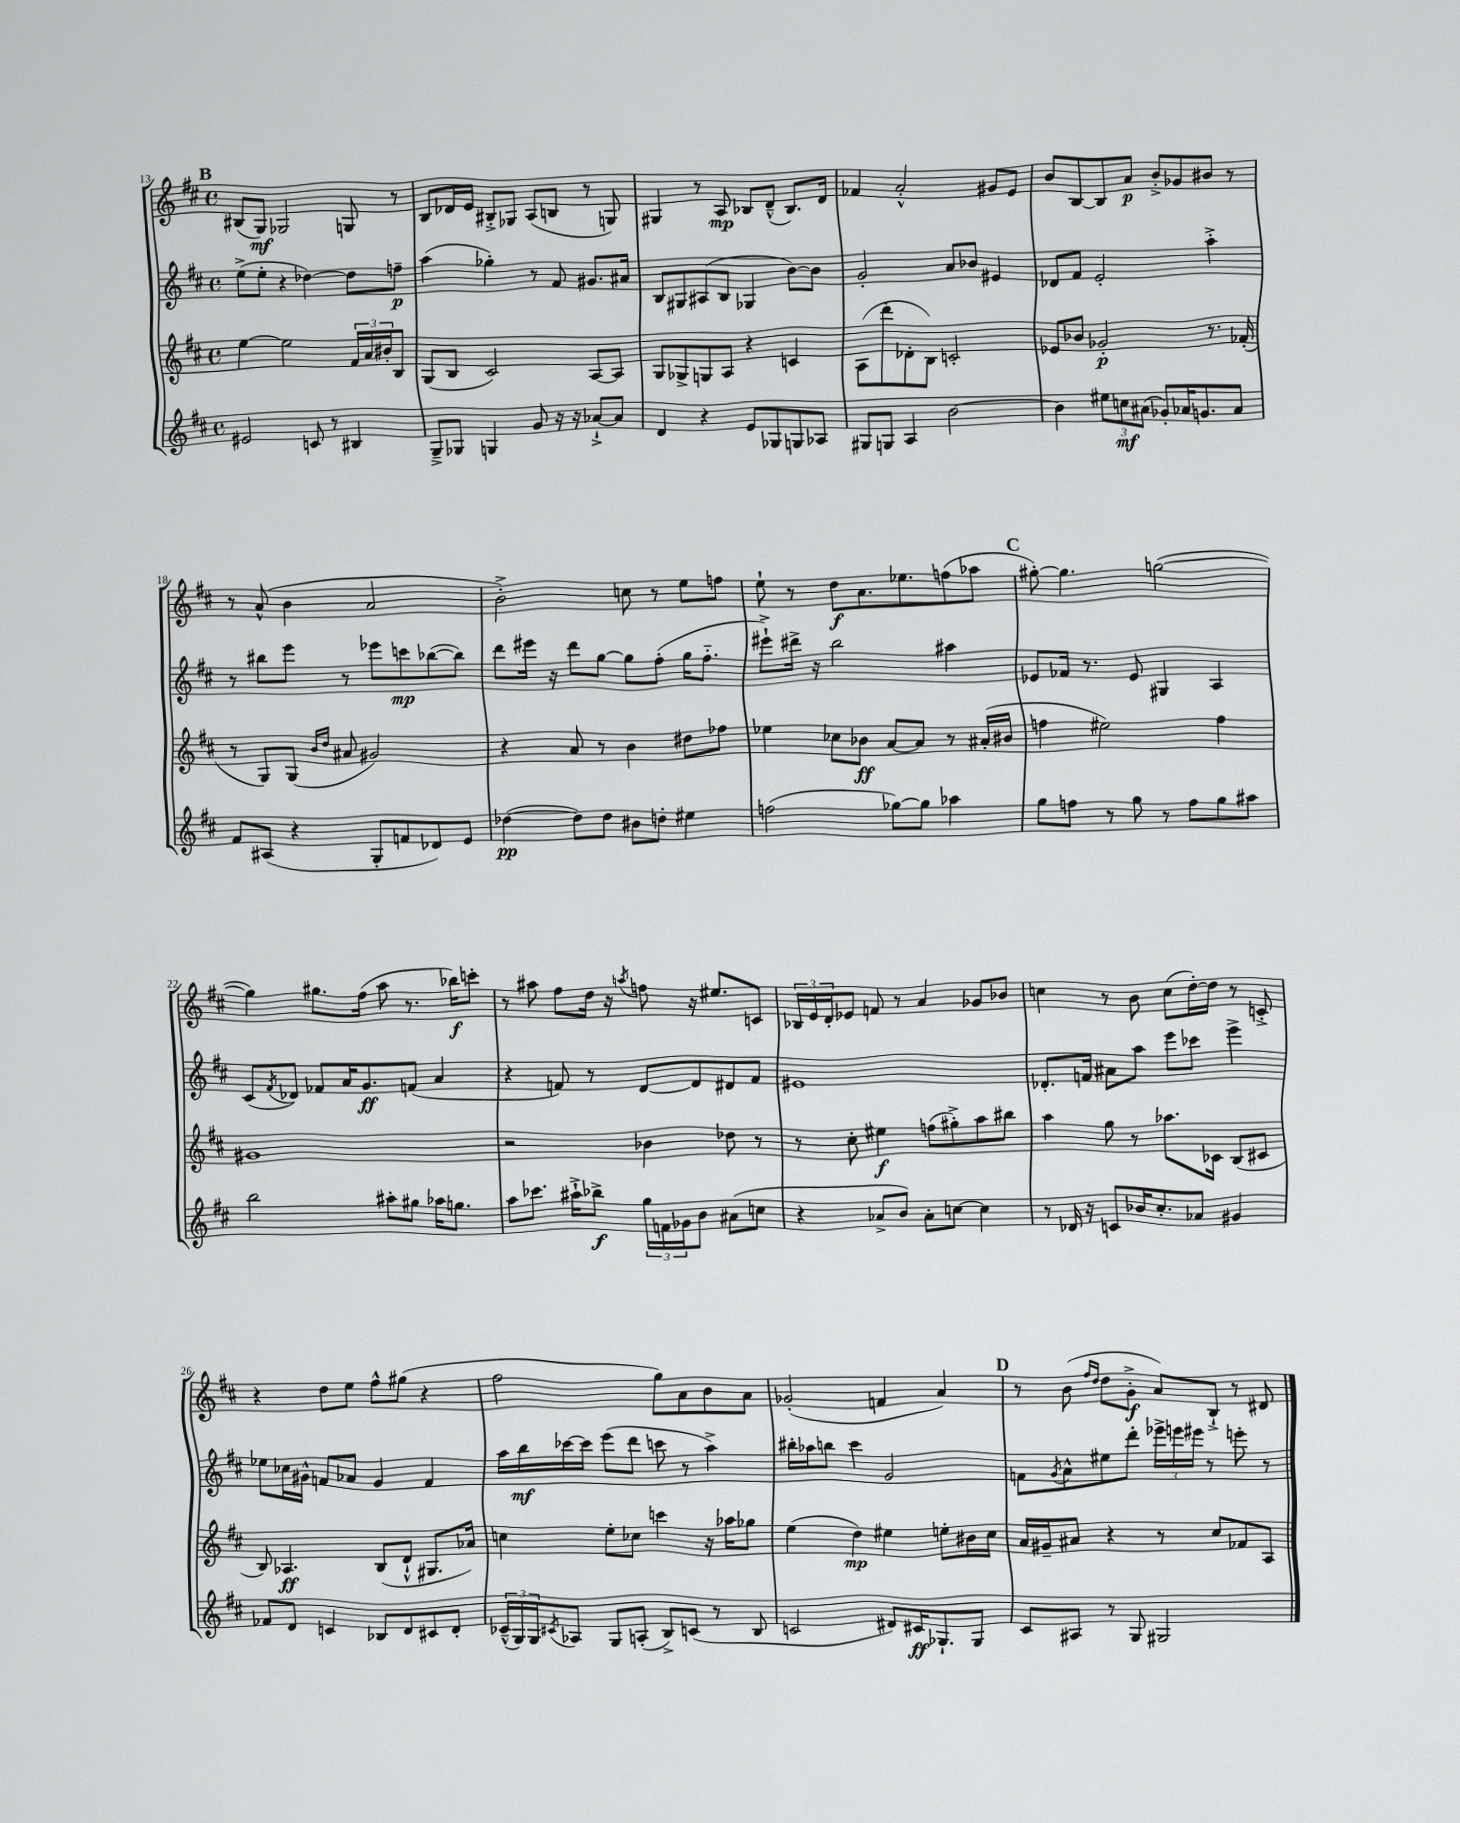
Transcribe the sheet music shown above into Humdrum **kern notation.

**kern	**kern	**kern	**kern
*staff4	*staff3	*staff2	*staff1
*clefG2	*clefG2	*clefG2	*clefG2
*k[f#c#]	*k[f#c#]	*k[f#c#]	*k[f#c#]
*M4/4	*M4/4	*M4/4	*M4/4
*met(c)	*met(c)	*met(c)	*met(c)
2e#	[4ee	(8ee^	(8B#
.	.	8ee'	8G)
.	2ee]	4r	2G-
8c	.	[4dd-)	.
8r	.	.	.
4B#	24f#	8dd-]	8G
.	24a	.	.
.	24b#'	.	.
.	8B	8ff~	8r
=	=	=	=
8G~^	(8G	(4aa	8B
8G-	8B	.	16d-
.	.	.	16e
4G	2c#)	4gg-')	8B#'^
.	.	.	8G-
8g	.	8r	(8A
16r	.	8f#	8B
16r	.	.	.
[8a-`^	[8A	8.g#	8r
8a-]	8A]	.	8G)
.	.	16a#	.
=	=	=	=
4d	8G	8B	4G#
.	8G-^	8G#	.
4r	8G	(8A#	8r
.	8A	8B	8A
8e	4r	4G-	8B-
8G-	.	.	(8d~^^
8G	4c	[8b)	8.B-)
8A-	.	8b]	.
.	.	.	16d
=	=	=	=
8G#	(8A	2g'	4f-
8G	8ddd'	.	.
4A	8d-'	.	2a'^^
.	8B)	.	.
[2b	2c'	8a	.
.	.	8b-	.
.	.	4e#	8g#
.	.	.	8e
=	=	=	=
4b]	8e-	8d-	8b
.	8b-	8f#	[8B
12ee#	2g-'	2e'	8B]
12cc	.	.	.
.	.	.	8a
(12a#	.	.	.
8g-')	.	.	8b'^
16a-	.	.	8g-
8.g	.	.	.
.	8.r	4aa'^	8b#
8a-	.	.	8r
.	(16f-'	.	.
=	=	=	=
8f#	8r	8r	8r
(8A#	8G)	8bb#	(8a^^
4r	(8G	8eee	4b
.	16qqb	.	.
.	16qqdd	.	.
.	8a#	8r	.
8G'	2g#)	8eee-	2a
8f	.	8ccc	.
8d-)	.	([8bb-	.
8e	.	8bb-])	.
=	=	=	=
([4dd-	4r	8ddd	2b'^)
.	.	16eee#	.
.	.	16r	.
8dd-])	8a	8ddd	.
8dd-	8r	[8gg	.
8b#	4b	8gg]	8cc
8dd'	.	(8ff#'	8r
4ee#	8dd#	16gg	8ee
.	.	8.ff#'~	.
.	8ff-	.	8ff
=	=	=	=
(2ff	4ee-	8eee#`^)	8ee`
.	.	16ddd#^	8r
.	.	16r	.
.	8cc-	2bb	8dd
.	8b-	.	8.a
[8gg-)	[8a	.	.
.	.	.	8.ee-
8gg-]	8a]	.	.
4aa-	8r	4aa#	(8ff
.	(16a#'	.	8aa-
.	16b#	.	.
=	=	=	=
8gg	4ff	8e-	[8gg#')
8ff	.	16f-	4.gg#]
.	.	8.r	.
8r	2ee#)	.	.
8gg	.	8e-	.
8r	.	4G#	([2gg
8ff	.	.	.
8gg	4ff	4A	.
8aa#	.	.	.
=	=	=	=
2bb	1g#	(8c#	4gg])
.	.	8qf#	.
.	.	8d-)	.
.	.	8f-	8.gg#
.	.	16a	.
.	.	8.g	(16ff#
8aa#'	.	.	8aa
8gg#	.	(8f	8.r
16aa-	.	4a	.
8.gg	.	.	16bb-)
.	.	.	8ccc'
=	=	=	=
8aa	2r	4r	8r
8.ccc-	.	.	8aa#
.	.	8f)	8ff#
16aa#`^	.	.	.
8bb-^	.	8r	16dd
.	.	.	16r
.	.	.	8qaa
24gg	4b-	[8d	8ff
24f	.	.	.
24g-	.	.	.
8b	.	8d]	16r
.	.	.	8.ee#
(8a#	8dd-	8d#	.
8cc	8r	8f	8c
=	=	=	=
4r	8r	1e#	24B-
.	.	.	24e
.	.	.	24d'
.	8cc#'	.	8e-
8a-^	4ee#	.	8f
8b)	.	.	8r
8a-'	(8ff	.	4a
[8cc	8gg#'^)	.	.
4cc]	8aa	.	8g-
.	8bb#	.	8b-
=	=	=	=
8r	4aa	8.d-'	4cc
16d-	.	.	.
16r	.	16f	.
8c	8gg	8a#	8r
16b-	8r	8aa	8b
8.cc#'	.	.	.
.	8.aa-	8eee	(8cc
8a-	.	8ccc-	[16dd')
.	16c-	.	16dd]
4g#	(8B	4eee^	8r
.	8c#	.	8c'^
=	=	=	=
8f-	8B)	8ee-	4r
8d	4.A-	16cc-	.
.	.	16g#^^	.
4c	.	8f	8dd
.	.	8a-	8ee
8B-	(8B	4g#	8ff#^^
8d	8d`^^	.	(8gg#
8c#	8.G#	4f	4r
8d'	.	.	.
.	16a-)	.	.
=	=	=	=
(24c-~^^	4cc	16aa	2ff#
24G)	.	.	.
.	.	16bb	.
24G	.	.	.
8qc#	.	.	.
8A-	.	[16ccc-	.
.	.	16ccc-]	.
8G	8ee'	(8eee	.
(8A'	8cc-	8ddd	.
8B^)	4ccc	8ccc	8gg)
(8c	.	8r	8a
8r	16r	4aa^)	8b
.	16aa-	.	.
8B	8gg-	.	8a
=	=	=	=
2c	(4ee	16bb#'	(2g-'
.	.	16aa-	.
.	.	8bb	.
.	4dd)	4ccc#	.
8d#)	4ee#	2g	4f
16c#	.	.	.
8.G-`	.	.	.
.	8ee'	.	4a)
8G-	16b#	.	.
.	16cc#	.	.
=	=	=	=
8c#	16a	8f	8r
.	16g#~	.	.
.	.	8qg	.
8A#	8a#	8a^^	(8b
.	.	.	16qqff#
.	.	.	16qqdd
8r	4r	8ee#	8dd
8G	.	8ddd'	8g'^
2G#	8r	24eee-^	8a)
.	.	24eee	.
.	.	24eee#	.
.	8cc#	8r	8B`^
.	8f-	8eee'	8r
.	8A	8r	8d#
==	==	==	==
*-	*-	*-	*-
